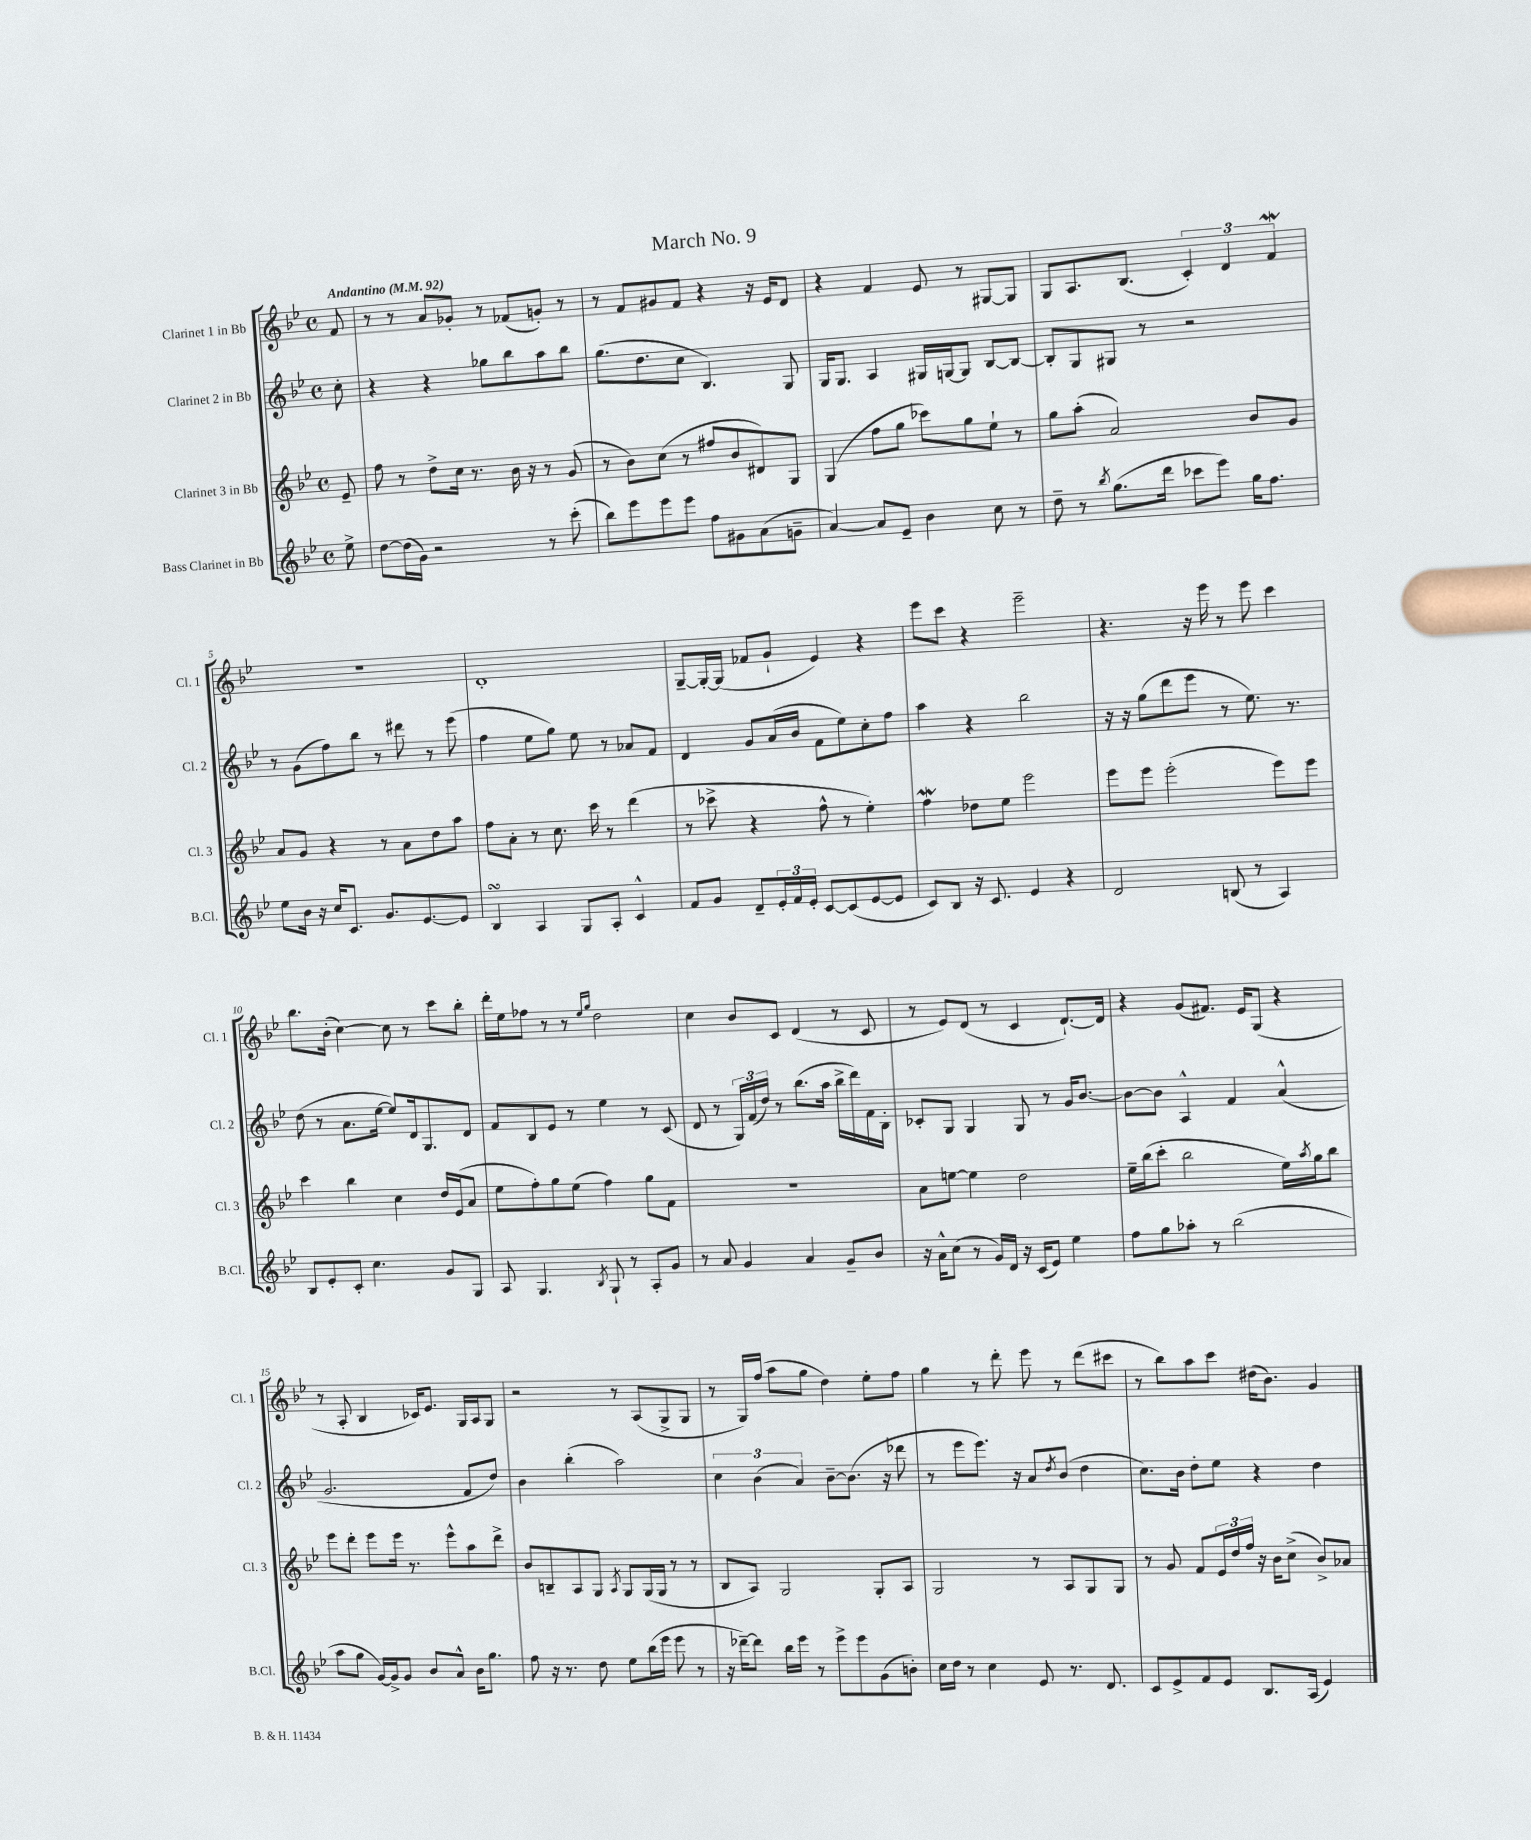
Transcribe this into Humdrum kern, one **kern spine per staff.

**kern	**kern	**kern	**kern
*part4	*part3	*part2	*part1
*staff4	*staff3	*staff2	*staff1
*I"Bass Clarinet in Bb	*I"Clarinet 3 in Bb	*I"Clarinet 2 in Bb	*I"Clarinet 1 in Bb
*I'B.Cl.	*I'Cl. 3	*I'Cl. 2	*I'Cl. 1
*clefG2	*clefG2	*clefG2	*clefG2
*k[b-e-]	*k[b-e-]	*k[b-e-]	*k[b-e-]
*M4/4	*M4/4	*M4/4	*M4/4
*met(c)	*met(c)	*met(c)	*met(c)
*MM92	*MM92	*MM92	*MM92
=	=	=	=
!	!	!	!LO:TX:a:B:t=Andantino
8ee-^\	8e-~/	8cc'\	8f/
=1	=1	=1	=1
[8dd\L	8ff\	4r	8r
(16dd\L]	8r	.	8r
16g\JJ)	.	.	.
2r	8dd^\L	4r	8a/L
.	16cc\Jk	.	8g-X'/J
.	8.r	.	.
.	.	8gg-X\L	8r
.	16b-\	8bb-\	(8f-X/L
.	16r	.	.
8r	8r	8aa\	8gn'/J)
(8ccc'\	(8g/	8bb-\J	8r
=2	=2	=2	=2
8bb-\L)	8r	(8.gg\L	8r
8eee-\	8b-\L)	.	8f/L
.	.	8.dd\	.
8eee-\	(8cc\J	.	8g#X/
8eee-\J	8r	8cc\J	8f/J
8ff\L	8ff#X/L	4.B-/)	4r
8g#X\	8b-/	.	.
(8a\	8d#X/)	.	16r
.	.	.	16e-/KL
8gn~\J	8G/J	8G/	8d/J
=3	=3	=3	=3
[4a/)	(4G/	16G/KL	4r
.	.	8.G/J	.
8a/L]	8ff\L	4A/	4f/
8e-~/J	8gg\J	.	.
4b-\	8ccc-X\L)	16G#X/LL	8e-/
.	.	[16Gn/J	.
.	8gg\	8G/J]	8r
8cc\	8ee-`\J	[8B-/L	[8G#X/L
8r	8r	8B-/J_	8G#/J]
=4	=4	=4	=4
8dd~\	8gg\L	8B-'/L]	8G/L
8r	(8aa'\J	8G/	8.A/
8qbb-/	.	.	.
(8.gg\L	2a/)	8G#X/J	.
.	.	.	(8.B-/J
.	.	8r	.
16ddd\Jk	.	.	.
8ccc-X\L	.	2r	6c'/)
8eee-\J)	.	.	.
.	.	.	6d/
16gg\KL	8b-/L	.	.
8.ff\J	.	.	.
.	.	.	6fW/
.	8g/J	.	.
!!LO:LB:g=z
=5	=5	=5	=5
8ee-\L	8a/L	8r	1r
16b-\Jk	8g/J	(8g\L	.
16r	.	.	.
16cc/KL	4r	8ff\)	.
8.c/J	.	.	.
.	.	8bb-\J	.
8.g/L	8r	8r	.
.	8a\L	8ddd#X\	.
[8.e-/	.	.	.
.	8dd\	8r	.
8e-/J]	8aa\J	(8eee-\	.
=6	=6	=6	=6
4B-sSSs/	8ff\L	4ff\	1d'
.	8a'\J	.	.
4A/	8r	8ee-\L	.
.	8.cc\	8gg\J)	.
8G/L	.	8ee-\	.
.	16ccc\	.	.
8A'/J	8r	8r	.
4c^^/	(4ddd\	8a-X/L	.
.	.	8f/J	.
=7	=7	=7	=7
8f/L	8r	4d/	[8G~/L
8g/J	8ccc-X^\	.	16G'/L_
.	.	.	(16G/JJ]
8d~/L	4r	8g/L	8f-X/L
24e-'/L	.	(16a/L	8g`/J
24f/	.	.	.
.	.	16b-/JJ	.
24e-'/JJ	.	.	.
[8c/L	8ff^^\	8f\L	4e-/)
(8c/]	8r	8ee-\)	.
[8e-/	4ee-'\)	8cc'\	4r
8e-/J]	.	8ff\J	.
=8	=8	=8	=8
8c/L)	4ffW\	4aa\	8eee-\L
8B-/J	.	.	8ccc\J
16r	8dd-X\L	4r	4r
8.c/	.	.	.
.	8ee-\J	.	.
4e-/	2eee-\	2bb-\	2eee-~\
4r	.	.	.
=9	=9	=9	=9
2d/	8eee-\L	16r	4.r
.	.	16r	.
.	8eee-\J	(8gg\L	.
.	(2eee-'\	8ddd\	.
.	.	8eee-\J	16r
.	.	.	16eee-\
(8Bn/	.	8r	8r
8r	.	8.ee-\)	8eee-\
4A/)	8eee-\L)	.	4ccc\
.	.	8.r	.
.	8eee-\J	.	.
!!LO:LB:g=z
=10	=10	=10	=10
8B-/L	4ccc\	(8dd\	8.bb-\L
8e-'/	.	8r	.
.	.	.	(16b-'\Jk
8c'/J	4bb-\	8.a\L	[4cc\)
4.cc\	.	.	.
.	.	[16ee-\Jk	.
.	4cc\	8ee-/L])	8cc\]
.	.	16d/k	8r
.	.	8.G/	.
8g/L	16dd/LL	.	8ccc\L
.	(16e-/J	.	.
8G/J	8a/J	8d/J	8bb-'\J
=11	=11	=11	=11
8A/	8ee-\L	8f/L	16ddd'\LL
.	.	.	16ee-\J
4.G/	8ff'\)	8B-/	8ff-X\J
.	8gg\	8e-/J	8r
.	(8ee-\J	8r	8r
.	.	.	16qqee-/LL
8qB-/	.	.	16qqgg/JJ
8G`/	4ff\)	4ee-\	2dd\
8r	.	.	.
8A'/L	8gg\L	8r	.
8g/J	8f\J	(8c/	.
=12	=12	=12	=12
8r	1r	8d/	4cc\
8a/	.	8r	.
4g/	.	24G/LL)	8b-/L
.	.	(24f/	.
.	.	24dd/JJ)	.
.	.	8r	8c/J
4a/	.	(8.bb-\L	(4d/
.	.	16aa\Jk	.
8g~/L	.	16bb-^\LL	8r
.	.	16ddd\)	.
8b-/J	.	16f\	8c/
.	.	16B-'\JJ	.
=13	=13	=13	=13
16r	8a\L	8c-X'/L	8r
16a^^\KL	.	.	.
(8cc\J	[8een\J	8G/J	8e-/L)
8r	4ee\]	4G/	(8d/J
16g/LL)	.	.	8r
16d/JJ	.	.	.
16r	2dd\	8G/	4c/
(16c/KL	.	.	.
8e-/J)	.	8r	.
4ee-\	.	16g/KL	[8.d`/L)
.	.	[8.b-/J	.
.	.	.	16d/Jk]
=14	=14	=14	=14
8ff\L	16ee-~\LL	8b-\L_	4r
.	(16bb-\J	.	.
8gg\	8ccc'\J	8b-\J]	.
8aa-X'\J	2bb-\	4A^^/	(8g/L
8r	.	.	8.f#X/J)
(2bb-\	.	4f/	.
.	.	.	16e-/KL
.	.	.	(8G/J
.	16ee-\LL)	(4a^^/	4r
.	8qaa/	.	.
.	16gg\J	.	.
.	8bb-\J	.	.
!!LO:LB:g=z
=15	=15	=15	=15
8aa\L	8eee-\L	2.g/	8r
8gg\J	8ddd'\J	.	8A'/
[16g/LL)	8eee-\L	.	4B-/
16g^/J]	.	.	.
8g/J	16eee-\Jk	.	.
.	8.r	.	.
8b-/L	.	.	16c-X/KL)
.	.	.	8.e-/J
8a^^/J	8eee-^^\L	.	.
16b-\KL	8aa\	8f/L	16G/LL
8.gg\J	.	.	16A/J
.	8ddd^\J	8dd/J)	8G/J
=16	=16	=16	=16
8ff\	8b-/L	4b-\	2r
16r	8Bn~/	.	.
8.r	.	.	.
.	8A/	(4bb-'\	.
8dd\	8G/J	.	.
.	8qA/	.	.
8ee-\L	8G/L	2aa\)	8r
(16bb-\L	(16G/L	.	(8A/L
16eee-\JJ	16G/JJ	.	.
8eee-\	8r	.	8G^/
8r	8r	.	8G/J
=17	=17	=17	=17
16r	8B-/L	6cc\	8r
[16ddd-X~\KL)	.	.	.
8ddd-\J]	8A/J)	.	16G/LL)
.	.	(6b-\	.
.	.	.	(16ff/JJ
16bb-\LL	2G/	.	8aa\L
16eee-\JJ	.	.	.
.	.	6a/)	.
8r	.	.	8gg\J
8eee-^\L	.	[8b-~\L	4dd\)
8eee-\	.	(8.b-\J]	.
(8g\	8G'/L	.	8ee-'\L
.	.	16r	.
8bn'\J)	8A/J	8ddd-X\	8ff\J
=18	=18	=18	=18
16cc\LL	2G/	8r	4gg\
16dd\JJ	.	.	.
8r	.	8eee-\L	.
4cc\	.	8.eee-\J)	8r
.	.	.	8ddd'\
.	.	16r	.
8e-/	8r	8a/L	8eee-\
.	.	8qdd/	.
8.r	8A/L	(8b-/J	8r
.	8G/	4dd\	(8ddd\L
8.d/	.	.	.
.	8G/J	.	8ccc#X\J
=19	=19	=19	=19
8c/L	8r	8.cc\L)	8r
8e-^/	8g/	.	8bb-\L)
.	.	16b-\Jk	.
8f/	8f/L	8dd'\L	8aa\
8e-/J	24e-/L	8ee-\J	8ccc\J
.	24dd/	.	.
.	24ff/JJ	.	.
8.B-/L	16r	4r	(16dd#X\KL
.	16b-\KL	.	8.b-\J)
.	(8cc^\J	.	.
(16A/Jk	.	.	.
4e-/)	8b-^/L)	4dd\	4g/
.	8a-X/J	.	.
==	==	==	==
*-	*-	*-	*-
